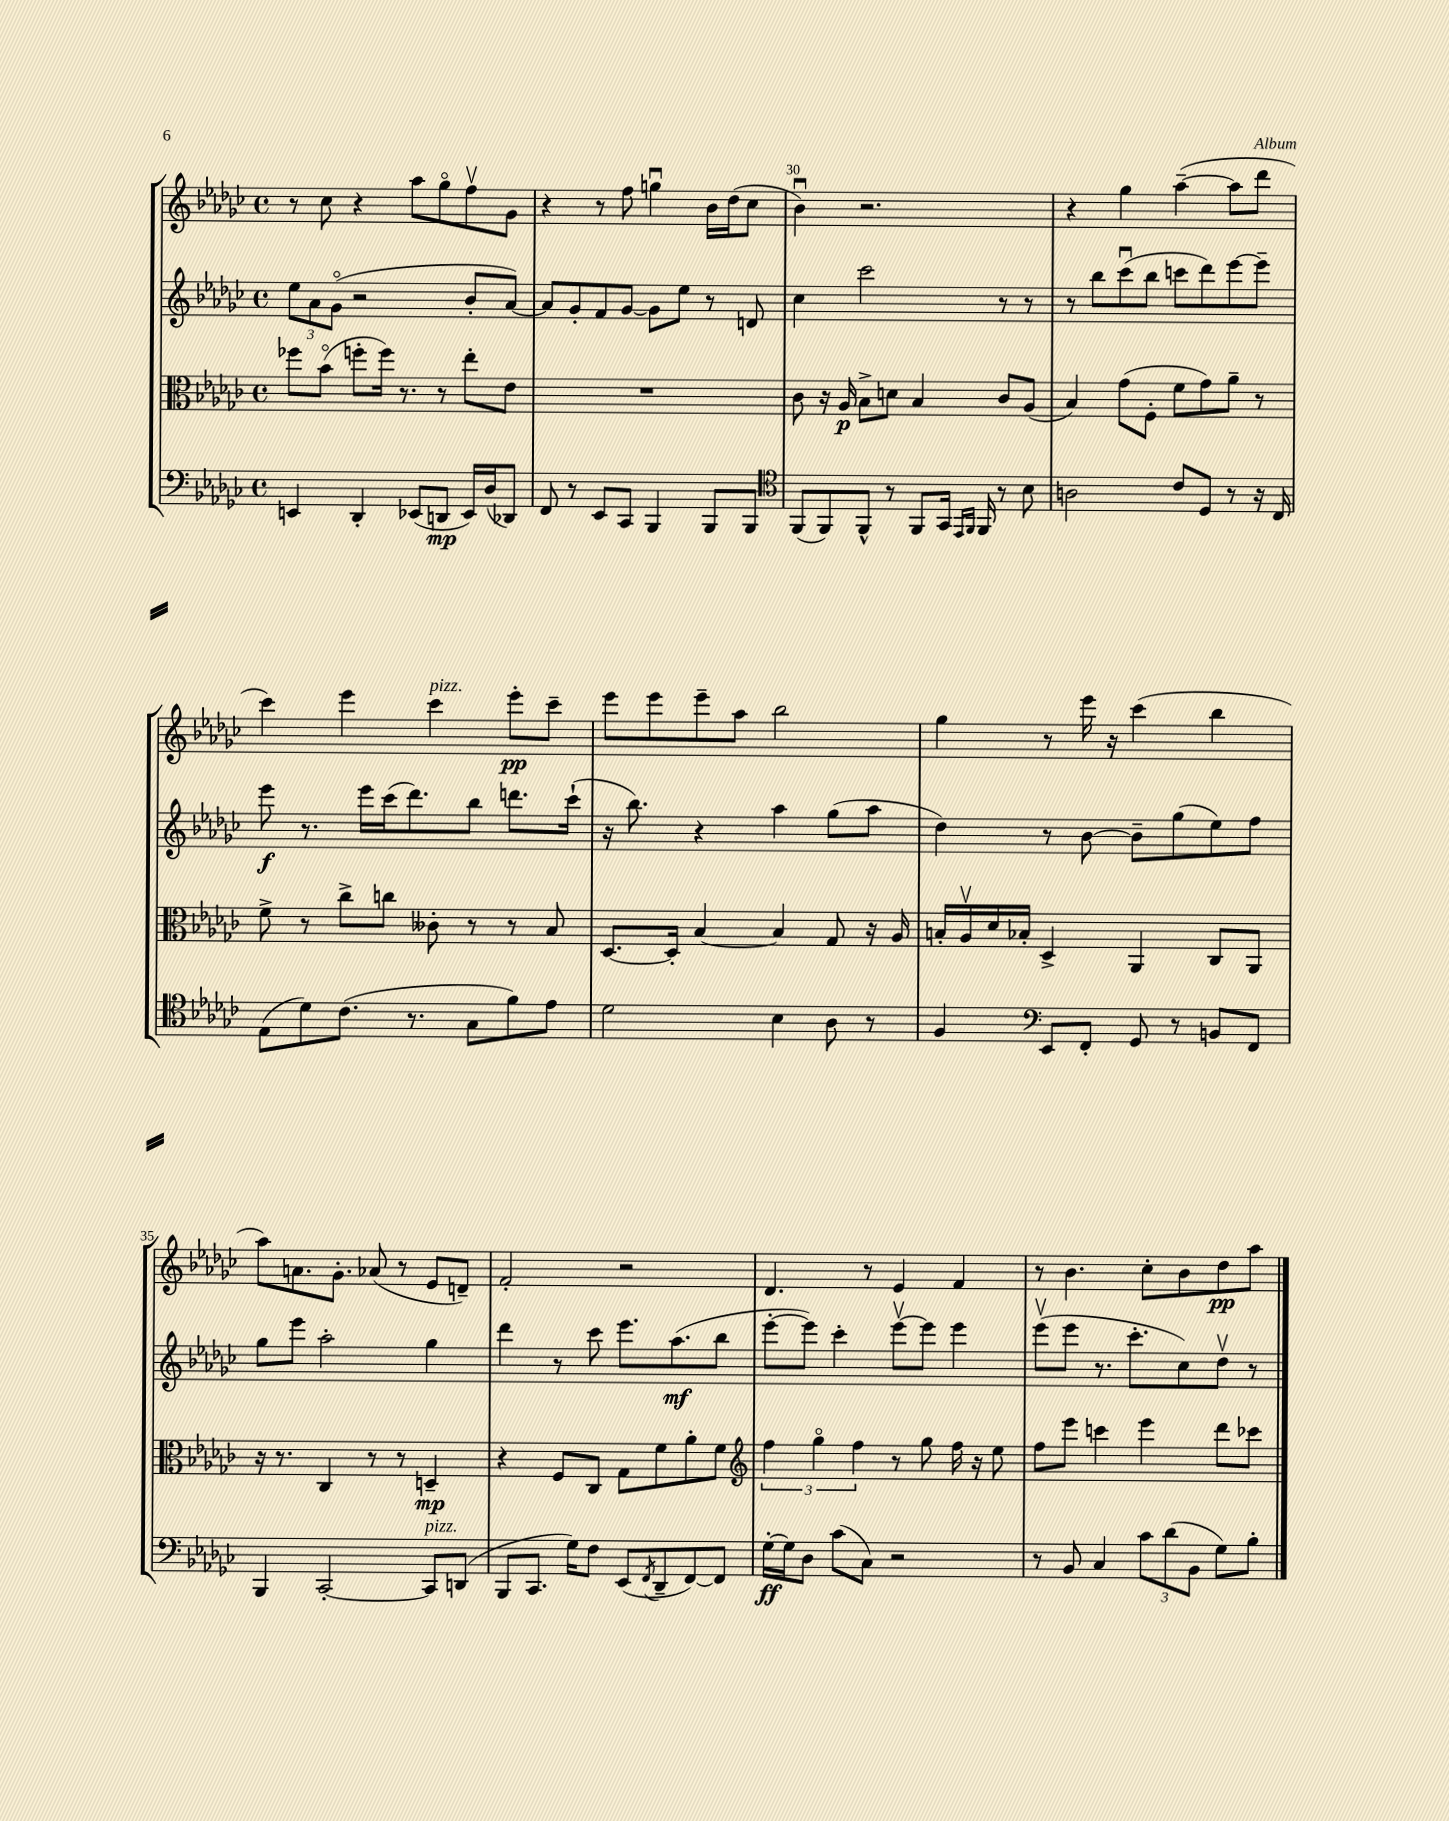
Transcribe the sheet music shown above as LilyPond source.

<<
\new StaffGroup <<
\new Staff = "s0" {
    \clef treble \key ges \major \defaultTimeSignature \time 4/4
    r8 ces''8 r4 aes''8 ges''8\flageolet f''8\upbow ges'8 |
    r4 r8 f''8 g''4\downbow bes'16 des''16( ces''8 |
    bes'4\downbow) r2. |
    r4 ges''4 aes''4~--( aes''8 des'''8 |
    ces'''4) ees'''4 ces'''4^\markup { \italic "pizz." } ees'''8-.\pp ces'''8-- |
    ees'''8 ees'''8 ees'''8-- aes''8 bes''2 |
    ges''4 r8 ees'''16 r16 ces'''4( bes''4 |
    aes''8) a'8. ges'8.-. aes'8( r8 ees'8 d'8--) |
    f'2-. r2 |
    des'4. r8 ees'4 f'4 |
    r8 bes'4. ces''8-. bes'8 des''8\pp aes''8 \bar "|." |
}
\new Staff = "s1" {
    \clef treble \key ges \major \defaultTimeSignature \time 4/4
    \tuplet 3/2 { ees''8 aes'8 ges'8\flageolet( } r2 bes'8-. aes'8~) |
    aes'8 ges'8-. f'8 ges'8~ ges'8 ees''8 r8 d'8 |
    ces''4 ces'''2 r8 r8 |
    r8 bes''8 ces'''8\downbow( bes''8 c'''8 des'''8) ees'''8~ ees'''8-- |
    ees'''8\f r8. ees'''16 ces'''16( des'''8.) bes''8 d'''8. ces'''16-!( |
    r16 bes''8.) r4 aes''4 ges''8( aes''8 |
    des''4) r8 bes'8~ bes'8-- ges''8( ees''8) f''8 |
    ges''8 ees'''8 aes''2-. ges''4 |
    des'''4 r8 ces'''8 ees'''8. aes''8.\mf( bes''8 |
    ees'''8~-. ees'''8) ces'''4-. ees'''8~\upbow ees'''8 ees'''4 |
    ees'''8\upbow( ees'''8 r8. ces'''8.-. ces''8) des''8\upbow r8 \bar "|." |
}
\new Staff = "s2" {
    \clef alto \key ges \major \defaultTimeSignature \time 4/4
    fes''8 bes'8\flageolet( f''8-. f''16) r8. r8 ees''8-. ees'8 |
    R1 |
    ces'8 r16 aes16\p bes8-> d'8 bes4 ces'8 aes8( |
    bes4) ges'8( f8-. f'8 ges'8) aes'8-- r8 |
    f'8-> r8 ces''8-> c''8 ceses'8-. r8 r8 bes8 |
    des8.~ des16-. bes4~ bes4 ges8 r16 aes16 |
    b16-. aes16\upbow des'16 bes16-. des4-> aes,4 ces8 aes,8 |
    r16 r8. ces4 r8 r8 d4--\mp |
    r4 f8 ces8 ges8 f'8 aes'8-. f'8 |
    \clef treble \tuplet 3/2 { f''4 ges''4\flageolet f''4 } r8 ges''8 f''16 r16 ees''8 |
    f''8 ees'''8 c'''4 ees'''4 des'''8 ces'''8 \bar "|." |
}
\new Staff = "s3" {
    \clef bass \key ges \major \defaultTimeSignature \time 4/4
    e,4 des,4-. ees,8( d,8\mp ees,16) des16( des,8) |
    f,8 r8 ees,8 ces,8 bes,,4 bes,,8 bes,,8 |
    \clef tenor f,8( f,8) f,8-^ r8 f,8 ges,16 \grace { ees,16 f,16 } f,16 r8 bes8 |
    a2 ces'8 des8 r8 r16 ces16 |
    ees8( des'8) ces'8.( r8. ges8 f'8) ees'8 |
    des'2 bes4 aes8 r8 |
    f4 \clef bass ees,8 f,8-. ges,8 r8 b,8 f,8 |
    bes,,4 ces,2~-. ces,8^\markup { \italic "pizz." } d,8( |
    bes,,8 ces,8. ges16) f8 ees,8( \acciaccatura { f,8 } des,8-- f,8~) f,8 |
    ges16~-.\ff ges16 des8 ces'8( ces8) r2 |
    r8 bes,8 ces4 \tuplet 3/2 { ces'8 des'8( bes,8 } ges8) bes8-. \bar "|." |
}
>>
>>
\layout { \context { \Score currentBarNumber = #28 \override BarNumber.break-visibility = ##(#f #t #t) barNumberVisibility = #(every-nth-bar-number-visible 5) } }
